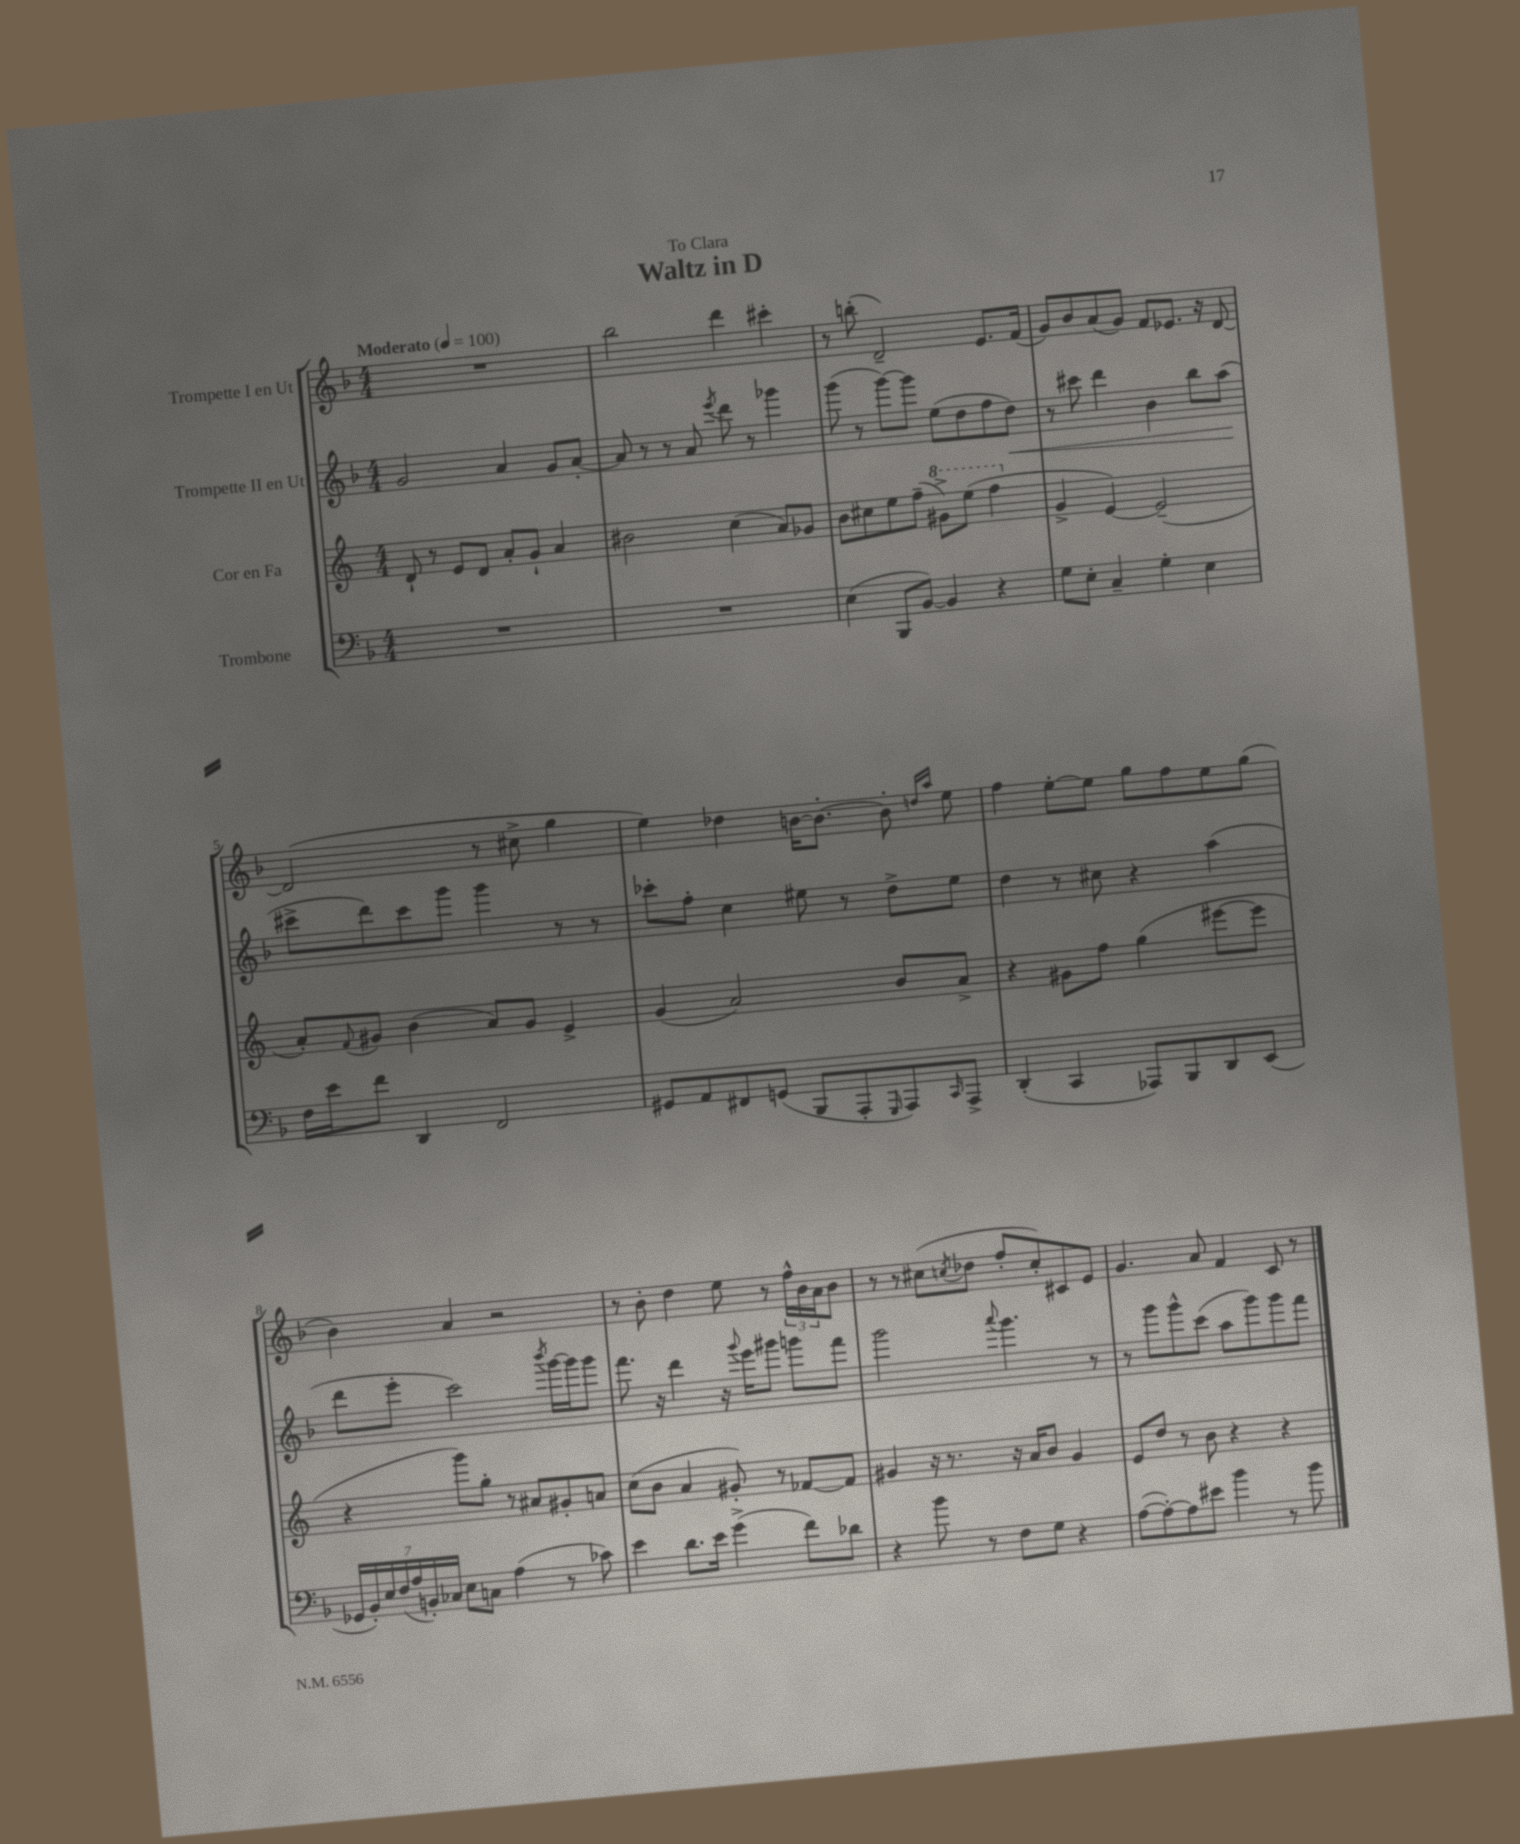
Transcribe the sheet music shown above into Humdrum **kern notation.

**kern	**kern	**kern	**kern
*staff4	*staff3	*staff2	*staff1
*clefF4	*clefG2	*clefG2	*clefG2
*k[b-]	*k[]	*k[b-]	*k[b-]
*M4/4	*M4/4	*M4/4	*M4/4
*MM100	*MM100	*MM100	*MM100
1r	8d`/	2g/	1r
.	8r	.	.
.	8e/L	.	.
.	8d/J	.	.
.	8a'/L	4a/	.
.	8g`/J	.	.
.	4a/	8g/L	.
.	.	[8a'/J	.
=	=	=	=
1r	2b#\	8a/]	2bb-\
.	.	8r	.
.	.	8r	.
.	.	8a/	.
.	.	8qeee/	.
.	(4cc\	8ddd\	4ddd\
.	.	8r	.
.	8a/L)	4ggg-\	4ccc#'\
.	8g-/J	.	.
=	=	=	=
(4E\	8b\L	(8ggg\	8r
.	8cc#\	8r	(8bb'\
8BBB-/L	8ee\	[8ggg\L)	2d~/)
[8BB-/J)	(8ff~\J	8ggg\]J	.
4BB-/]	8gg#^\L)	(8ee\L	.
.	(8eee\J	8dd\	.
4r	4fff\	8ff\	8.e/L
.	.	8dd\J)	.
.	.	.	(16f/Jk
=	=	=	=
8G\L	4g^/	8r	8g/L)
8E'\J	.	8ccc#\	8b-/
4C~/	[4e/)	4ddd\	(8a/
.	.	.	8g/J)
4G'\	(2e~/]	4b-\	8f/L
.	.	.	8.e-/J
4E\	.	8bb-\L	.
.	.	.	16r
.	.	(8aa\J	[8d/
=	=	=	=
16F\LL	8a'/L)	8ccc#^\L	(2d/]
16e\J	.	.	.
.	8qqf/	.	.
8f\J	8g#/J	8ddd\)	.
4DD/	(4b\	8ccc#\	.
.	.	8ggg\J	.
2FF/	8a/L)	4ggg\	8r
.	8g#/J	.	8cc#^\
.	4e^/	8r	4gg\
.	.	8r	.
=	=	=	=
8GG#/L	(4g/	8ccc-'\L	4ee\)
8AA/	.	8ff'\J	.
8FF#/	2a/)	4cc\	4dd-\
(8GG/J	.	.	.
8BBB-/L	.	8ee#\	[16b\LK
.	.	.	8.b'\_J
8AAA'/	.	8r	.
16qqGGG/	.	.	.
8AAA/)	8b/L	8dd^\L	8b'\]
.	.	.	16qqdd/LL
16qqCC/	.	.	16qqaa/JJ
8AAA^/J	8a^/J	8ee#\J	8ee\
=	=	=	=
(4DD'/	4r	4dd\	4ff\
4CC/	8g#\L	8r	[8ee'\L
.	8ff\J	8cc#\	8ee\]J
8AAA-/L)	(4gg\	4r	8gg\L
8BBB-/	.	.	8ff\
8DD/	[8eee#\L	(4aa\	8ee\
(8EE/J	8eee#\]J	.	(8gg\J
=	=	=	=
28GG-/LL	4r	8ddd\L	4b-\)
28BB-'/)	.	.	.
28E/	.	.	.
(28F/	.	.	.
.	.	8eee'\J	.
28A/	.	.	.
28BB'/)	.	.	.
28C-/JJ	.	.	.
8E\L	8ggg\L)	2ccc\)	4a/
8C\J	8gg'\J	.	.
(4A\	8r	.	2r
.	8a#/L	.	.
.	.	8qbbb-/	.
8r	8g#'/	[16ggg\LL	.
.	.	16ggg\]J	.
8c-\)	8a/J	8ggg\J	.
=	=	=	=
4e\	(8cc\L	8.fff\	8r
.	8b\J	.	8b-'\
.	.	16r	.
8.d\L	4a/	4ddd\	4dd\
16e\Jk	.	.	.
(4g^\	8g#'/)	16r	8ee\
.	.	8qqggg/	.
.	.	16eee\LK	.
.	8r	8ggg#\J	8r
8f\L)	[8f-/L	8ggg\L	24ff^^\LL
.	.	.	24b-\
.	.	.	24a\J
8d-\J	8f-/]J	8fff\J	8b-\J
=	=	=	=
4r	4g#/	2ggg\	8r
.	.	.	8r
8b-\	16r	.	(8cc#\L
.	8.r	.	.
.	.	.	8qcc/
8r	.	.	8dd-\J
.	.	8qqaaa/	.
8F\L	16r	4.ggg\	8ff'/L
.	16a/LK	.	.
8G\J	8b/J	.	8cc'/)
4r	4g#/	.	8c#/
.	.	8r	8e/J
=	=	=	=
([8A\L	8e/L	8r	4.g/
8A'\_)	8dd/J	8ggg\L	.
8A\]	8r	8ggg^^\	.
8e#\J	8b\	(8ccc\J	8a/
4b-\	4r	8aa\L	4f/
.	.	8ggg\)	.
8r	4r	8ggg\	8c/
8b-\	.	8fff\J	8r
==	==	==	==
*-	*-	*-	*-
